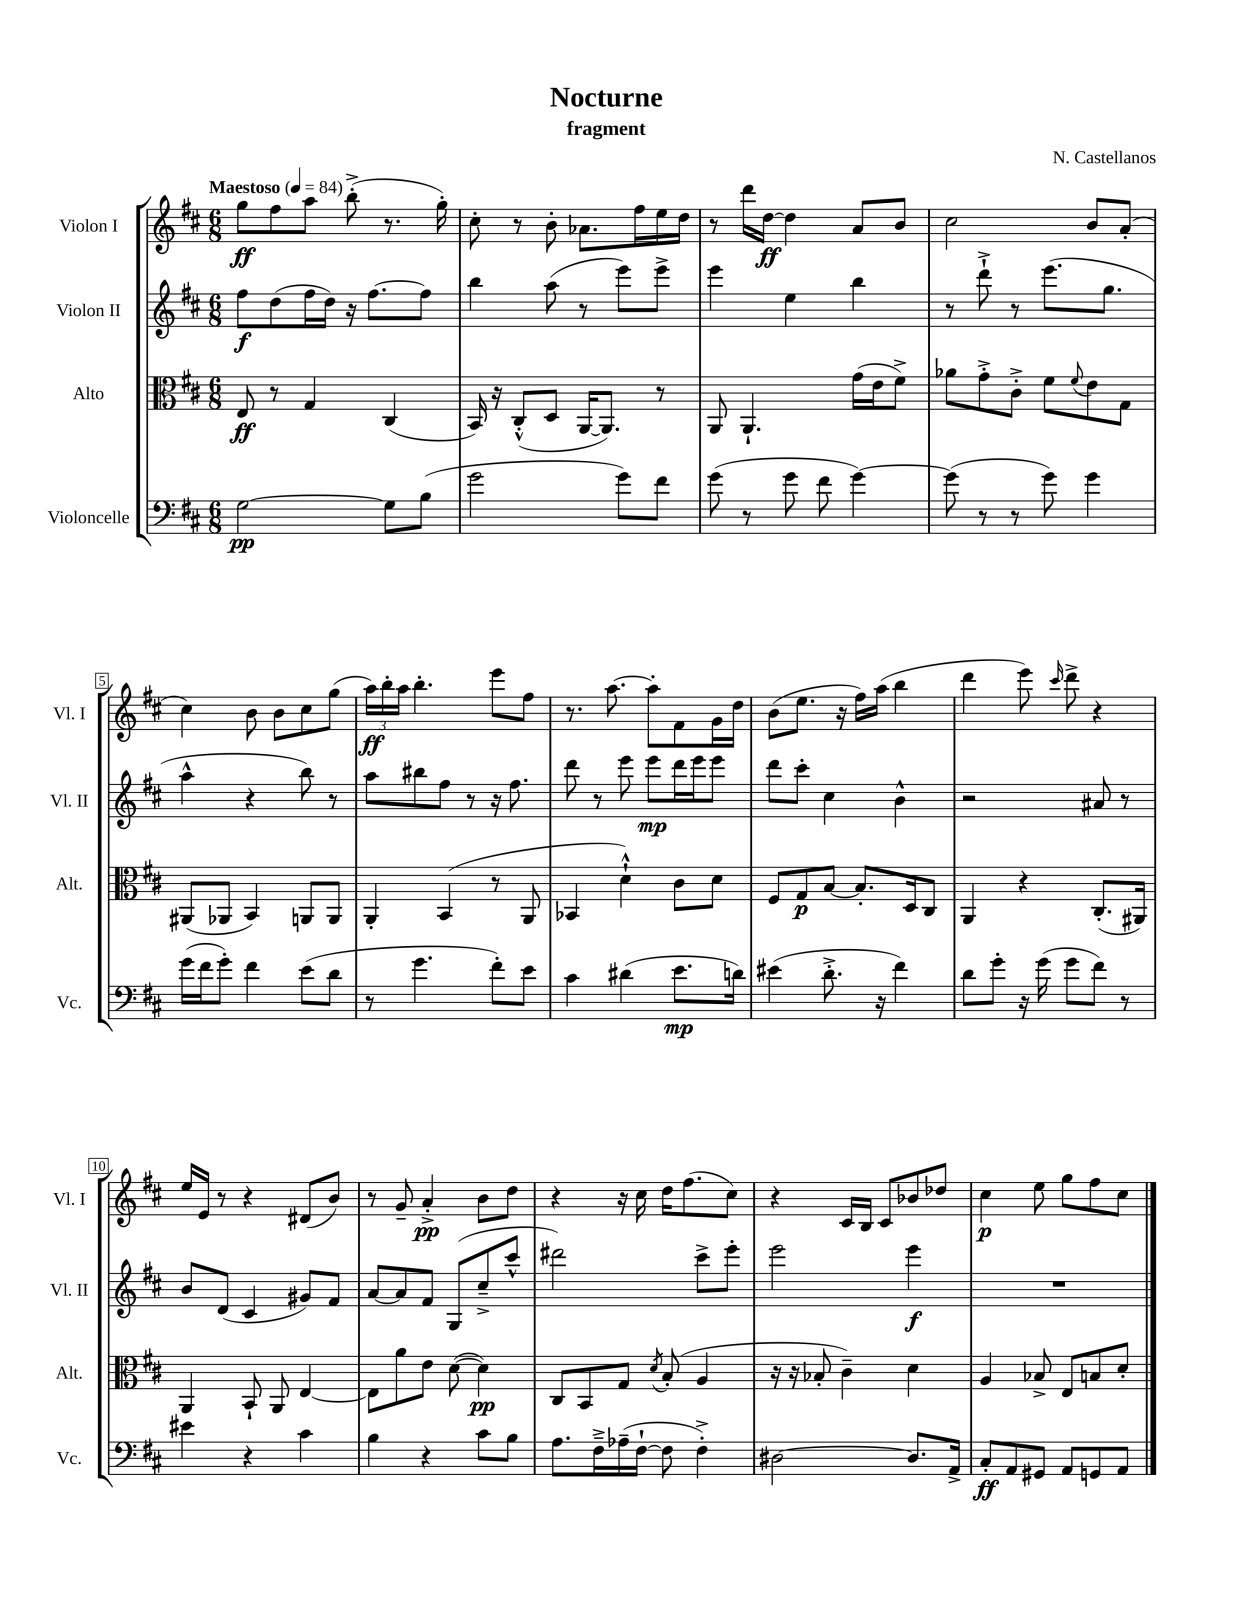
\header { title = "Nocturne" composer = "N. Castellanos" subtitle = "fragment" }
<<
\new StaffGroup <<
\new Staff = "s0" \with { instrumentName = "Violon I" shortInstrumentName = "Vl. I" } {
    \clef treble \key d \major \numericTimeSignature \time 6/8 \tempo "Maestoso" 4 = 84
    g''8\ff fis''8 a''8 b''8-.->( r8. g''16-.) |
    cis''8-. r8 b'8-. aes'8. fis''16 e''16 d''16 |
    r8 d'''16 d''16~\ff d''4 a'8 b'8 |
    cis''2 b'8 a'8-.( |
    cis''4) b'8 b'8 cis''8 g''8( |
    \tuplet 3/2 { a''16\ff) b''16-. a''16 } b''4.-. e'''8 fis''8 |
    r8. a''8.~ a''8-. fis'8 g'16 d''16 |
    b'8( e''8. r16 fis''16) a''16( b''4 |
    d'''4 e'''8) \grace { cis'''16 } d'''8-> r4 |
    e''16 e'16 r8 r4 dis'8( b'8) |
    r8 g'8-- a'4-.->\pp b'8 d''8 |
    r4 r16 cis''16 d''16 fis''8.( cis''8) |
    r4 cis'16 b16 cis'8 bes'8 des''8 |
    cis''4\p e''8 g''8 fis''8 cis''8 \bar "|." |
}
\new Staff = "s1" \with { instrumentName = "Violon II" shortInstrumentName = "Vl. II" } {
    \clef treble \key d \major \numericTimeSignature \time 6/8
    fis''8\f d''8( fis''16 d''16) r16 fis''8.~ fis''8 |
    b''4 a''8( r8 e'''8) e'''8-> |
    e'''4 e''4 b''4 |
    r8 d'''8-!-> r8 e'''8.( g''8. |
    a''4-^ r4 b''8) r8 |
    a''8 bis''8 fis''8 r8 r16 fis''8. |
    d'''8 r8 e'''8 e'''8\mp d'''16 e'''16 e'''8 |
    d'''8 cis'''8-. cis''4 b'4-^ |
    r2 ais'8 r8 |
    b'8 d'8( cis'4 gis'8) fis'8 |
    a'8~ a'8 fis'8 g8( cis''8---> cis'''8-^ |
    dis'''2) cis'''8-> e'''8-. |
    e'''2 e'''4\f |
    R2. \bar "|." |
}
\new Staff = "s2" \with { instrumentName = "Alto" shortInstrumentName = "Alt." } {
    \clef alto \key d \major \numericTimeSignature \time 6/8
    e8\ff r8 g4 cis4( |
    b,16) r16 cis8-.-^( d8 a,16~ a,8.) r8 |
    a,8 a,4.-! g'16( e'16 fis'8->) |
    aes'8 g'8-.-> cis'8-.-> fis'8 \appoggiatura { fis'8 } e'8 g8 |
    ais,8( aes,8 b,4) a,8 a,8 |
    a,4-. b,4( r8 a,8 |
    bes,4 d'4-!-^) cis'8 d'8 |
    fis8 g8\p b8~ b8.-. d16 cis8 |
    a,4 r4 cis8.-.( ais,16) |
    a,4 b,8-! a,8 e4~ |
    e8 a'8 e'8 d'8~( d'4\pp) |
    cis8 b,8 g8 \acciaccatura { d'8 } b8-.( a4 |
    r16 r16 bes8-. cis'4--) d'4 |
    a4 bes8-> e8 b8 d'8-. \bar "|." |
}
\new Staff = "s3" \with { instrumentName = "Violoncelle" shortInstrumentName = "Vc." } {
    \clef bass \key d \major \numericTimeSignature \time 6/8
    g2~\pp g8 b8( |
    g'2 g'8) fis'8 |
    g'8( r8 g'8 fis'8 g'4~) |
    g'8( r8 r8 g'8) g'4 |
    g'16( fis'16 g'8-.) fis'4 e'8( d'8 |
    r8 g'4. fis'8-.) e'8 |
    cis'4 dis'4( e'8.\mp d'16) |
    eis'4( d'8.-.-> r16 fis'4) |
    d'8 g'8-. r16 g'16( g'8 fis'8) r8 |
    eis'4 r4 cis'4 |
    b4 r4 cis'8 b8 |
    a8. fis16---> aes16--( fis16~-! fis8 fis4-.->) |
    dis2~ dis8. a,16-> |
    cis8-.\ff a,8 gis,8 a,8 g,8 a,8 \bar "|." |
}
>>
>>
\layout { \context { \Score \override BarNumber.stencil = #(make-stencil-boxer 0.1 0.3 ly:text-interface::print) } }
